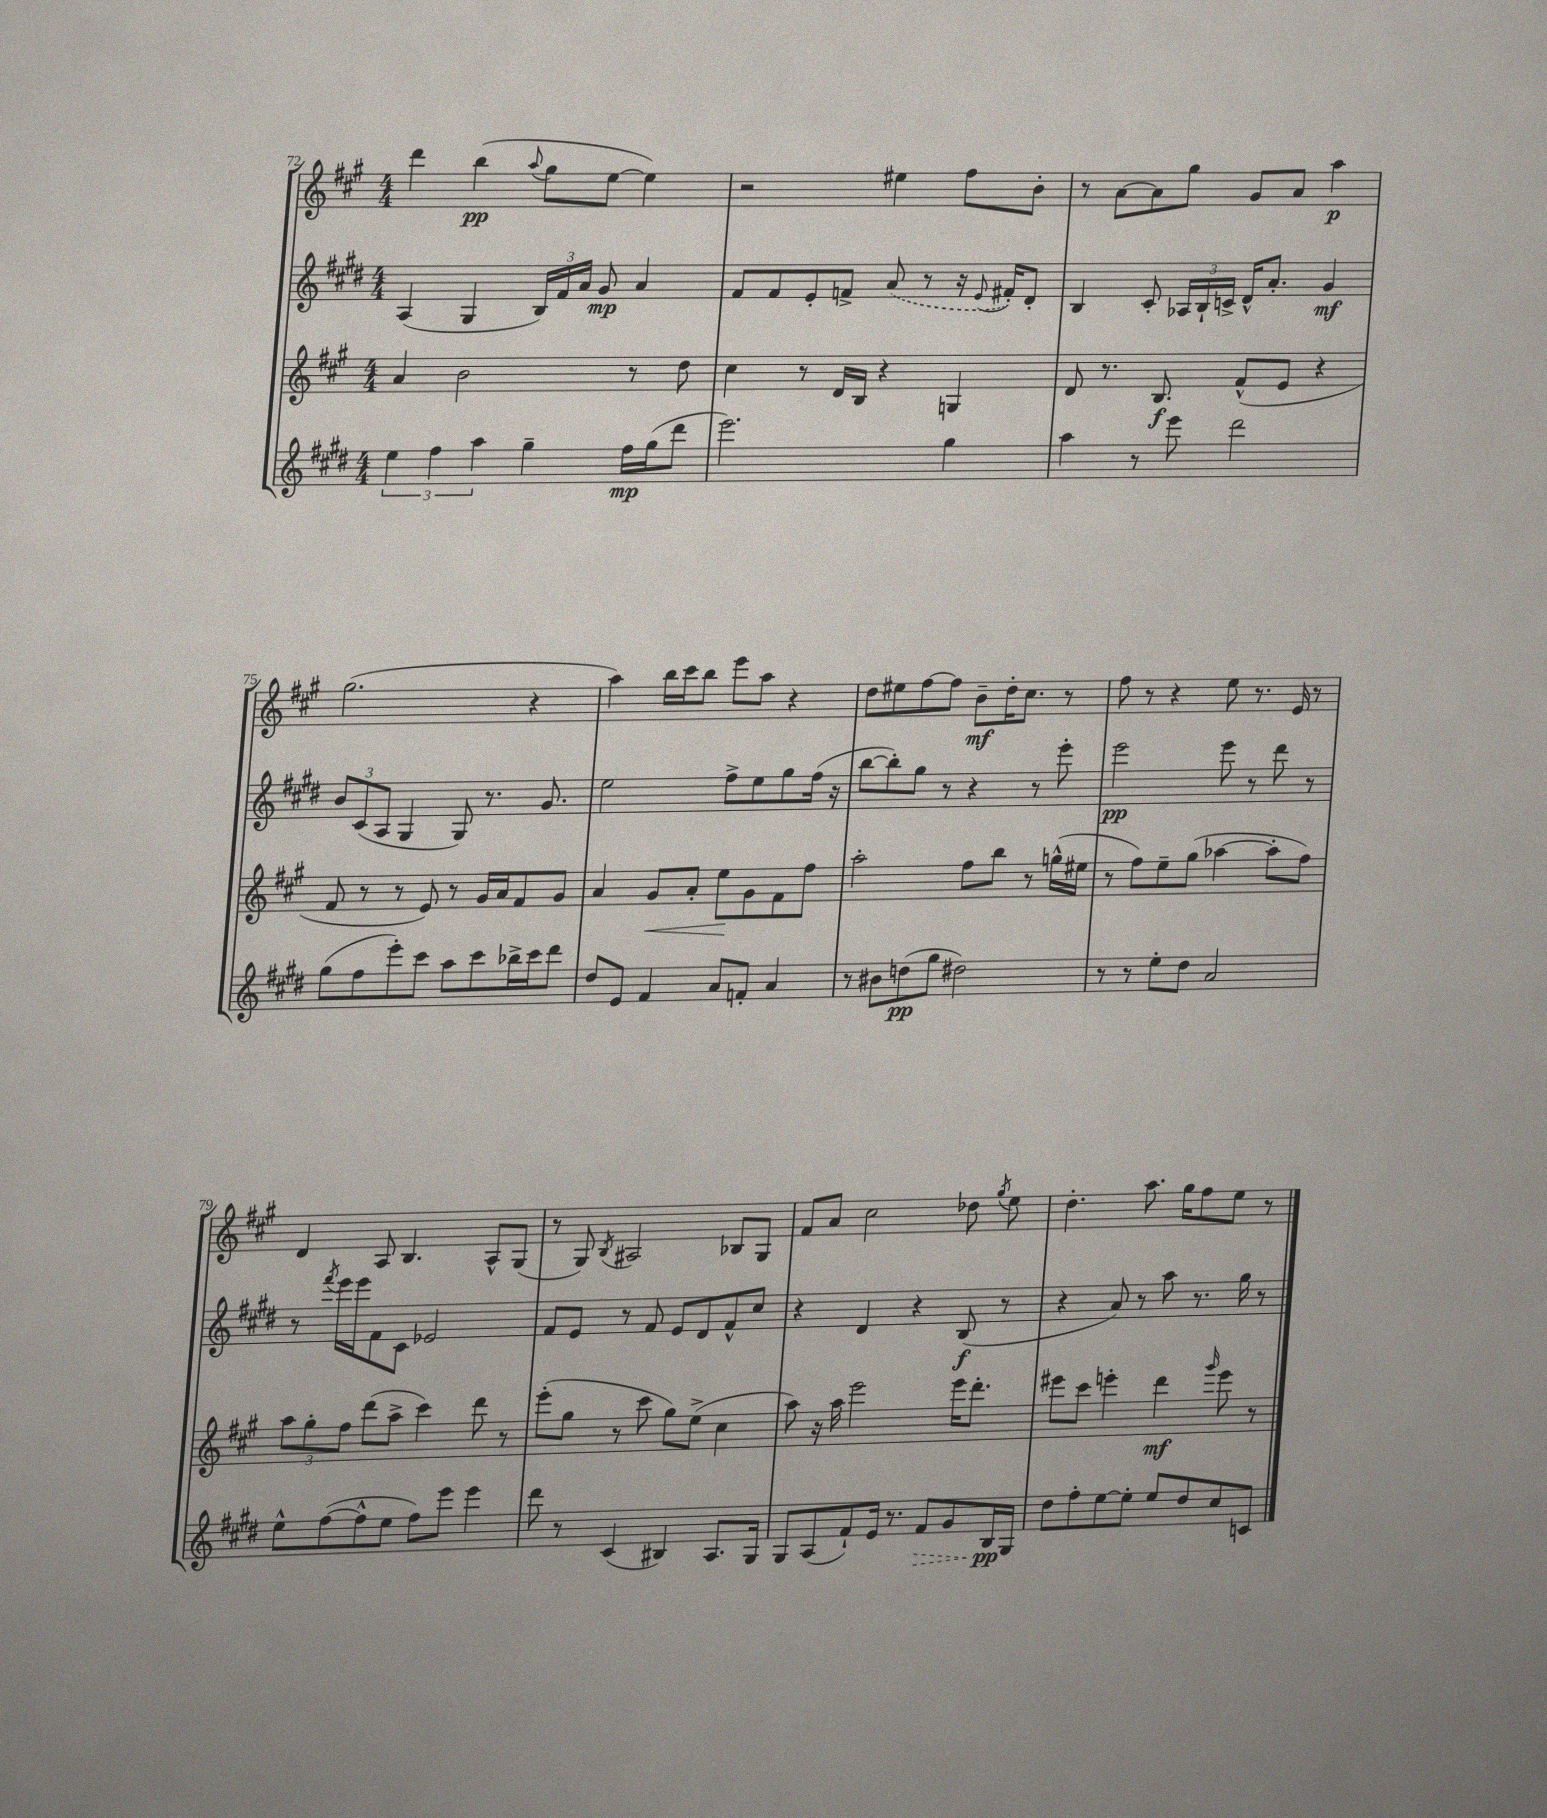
<<
\new StaffGroup <<
\new Staff = "s0" {
    \clef treble \key a \major \numericTimeSignature \time 4/4
    \autoBeamOff d'''4 b''4\pp( \appoggiatura { a''8 } gis''8[ e''8]~ e''4) |
    r2 eis''4 fis''8[ b'8]-. |
    r8 a'8[~ a'8 gis''8] gis'8[ a'8] a''4\p |
    gis''2.( r4 |
    a''4) b''16[ cis'''16 b''8] e'''8[ a''8] r4 |
    d''8[ eis''8 fis''8~ fis''8] b'8[--\mf d''16-. cis''8.] r8 |
    fis''8 r8 r4 e''8 r8. e'16 r8 |
    d'4 a8 b4. a8[-^ gis8]( |
    r8 gis8) \acciaccatura { b8 } ais2 bes8[ gis8] |
    fis'8[ a'8] cis''2 des''8 \acciaccatura { gis''8 } e''8 |
    d''4.-. a''8. gis''16[ fis''8 e''8] r8 \bar "|." |
}
\new Staff = "s1" {
    \clef treble \key e \major \numericTimeSignature \time 4/4
    \autoBeamOff a4( gis4 \tuplet 3/2 { b16[) fis'16 a'16] } gis'8\mp a'4 |
    fis'8[ fis'8 e'8-. f'8]-> \once \slurDashed a'8( r8 r16 \appoggiatura { e'8 } fis'16[-.) dis'8]-. |
    b4 cis'8-. \tuplet 3/2 { aes16[ b16-! c'16]-> } dis'16[-^ a'8.]-. gis'4\mf |
    \tuplet 3/2 { b'8[ cis'8( a8] } gis4 gis8) r8. gis'8. |
    e''2 fis''8[-> e''8 gis''8 fis''16]( r16 |
    b''8[~ b''8-.) gis''8] r8 r4 r8 e'''8-. |
    e'''2\pp e'''8 r8 dis'''8 r8 |
    r8 \acciaccatura { fis'''8 } e'''16[ e'''16 fis'8 cis'8] ees'2 |
    fis'8[ e'8] r8 fis'8 e'8[ dis'8 fis'8-^ cis''8] |
    r4 dis'4 r4 b8\f( r8 |
    r4 a'8) r8 a''8 r8. gis''16 r8 \bar "|." |
}
\new Staff = "s2" {
    \clef treble \key a \major \numericTimeSignature \time 4/4
    \autoBeamOff a'4 b'2 r8 d''8 |
    cis''4 r8 d'16[ b16] r4 g4 |
    d'8 r8. b8.\f fis'8[-^( e'8] r4 |
    fis'8 r8 r8 e'8) r8 gis'16[ a'16 fis'8 gis'8] |
    a'4 gis'8[\< a'8]-. e''8[\! gis'8 fis'8 fis''8] |
    a''2-. fis''8[ b''8] r8 g''16[-^( eis''16] |
    r8 fis''8[) e''8-- gis''8]( aes''4~ aes''8[-. fis''8]) |
    \tuplet 3/2 { a''8[ gis''8-. fis''8] } d'''8[( a''8]-> cis'''4) d'''8 r8 |
    e'''8[-.( gis''8] r8 cis'''8 gis''8[) e''8]->( cis''4 |
    a''8) r16 a''16 e'''2 e'''16[ d'''8.]-. |
    eis'''8[ cis'''8] e'''4-. d'''4\mf \grace { gis'''16 } e'''8 r8 \bar "|." |
}
\new Staff = "s3" {
    \clef treble \key e \major \numericTimeSignature \time 4/4
    \autoBeamOff \tuplet 3/2 { e''4 fis''4 a''4 } gis''4-- fis''16[\mp gis''16( dis'''8] |
    e'''2.) gis''4 |
    a''4 r8 e'''8 dis'''2 |
    gis''8[( fis''8 e'''8-.) cis'''8] a''8[ cis'''8 bes''16-> cis'''16 dis'''8] |
    dis''8[ e'8] fis'4 a'8[ f'8]-. a'4 |
    r8 bis'8[ d''8\pp( gis''8] dis''2) |
    r8 r8 e''8[-. dis''8] a'2 |
    e''8[-^ fis''8~( fis''8-^ e''8] fis''8[) e'''8] e'''4 |
    dis'''8 r8 cis'4( bis4) a8.[ gis16] |
    gis8[ a8( fis'8-!) e'16] r8. \once \override Hairpin.style = #'dashed-line fis'8[\> gis'8 b16\pp\! gis16] |
    dis''8[ fis''8-. e''8~ e''8]-. e''8[ dis''8 cis''8 c'8] \bar "|." |
}
>>
>>
\layout { \context { \Score currentBarNumber = #72 } }
